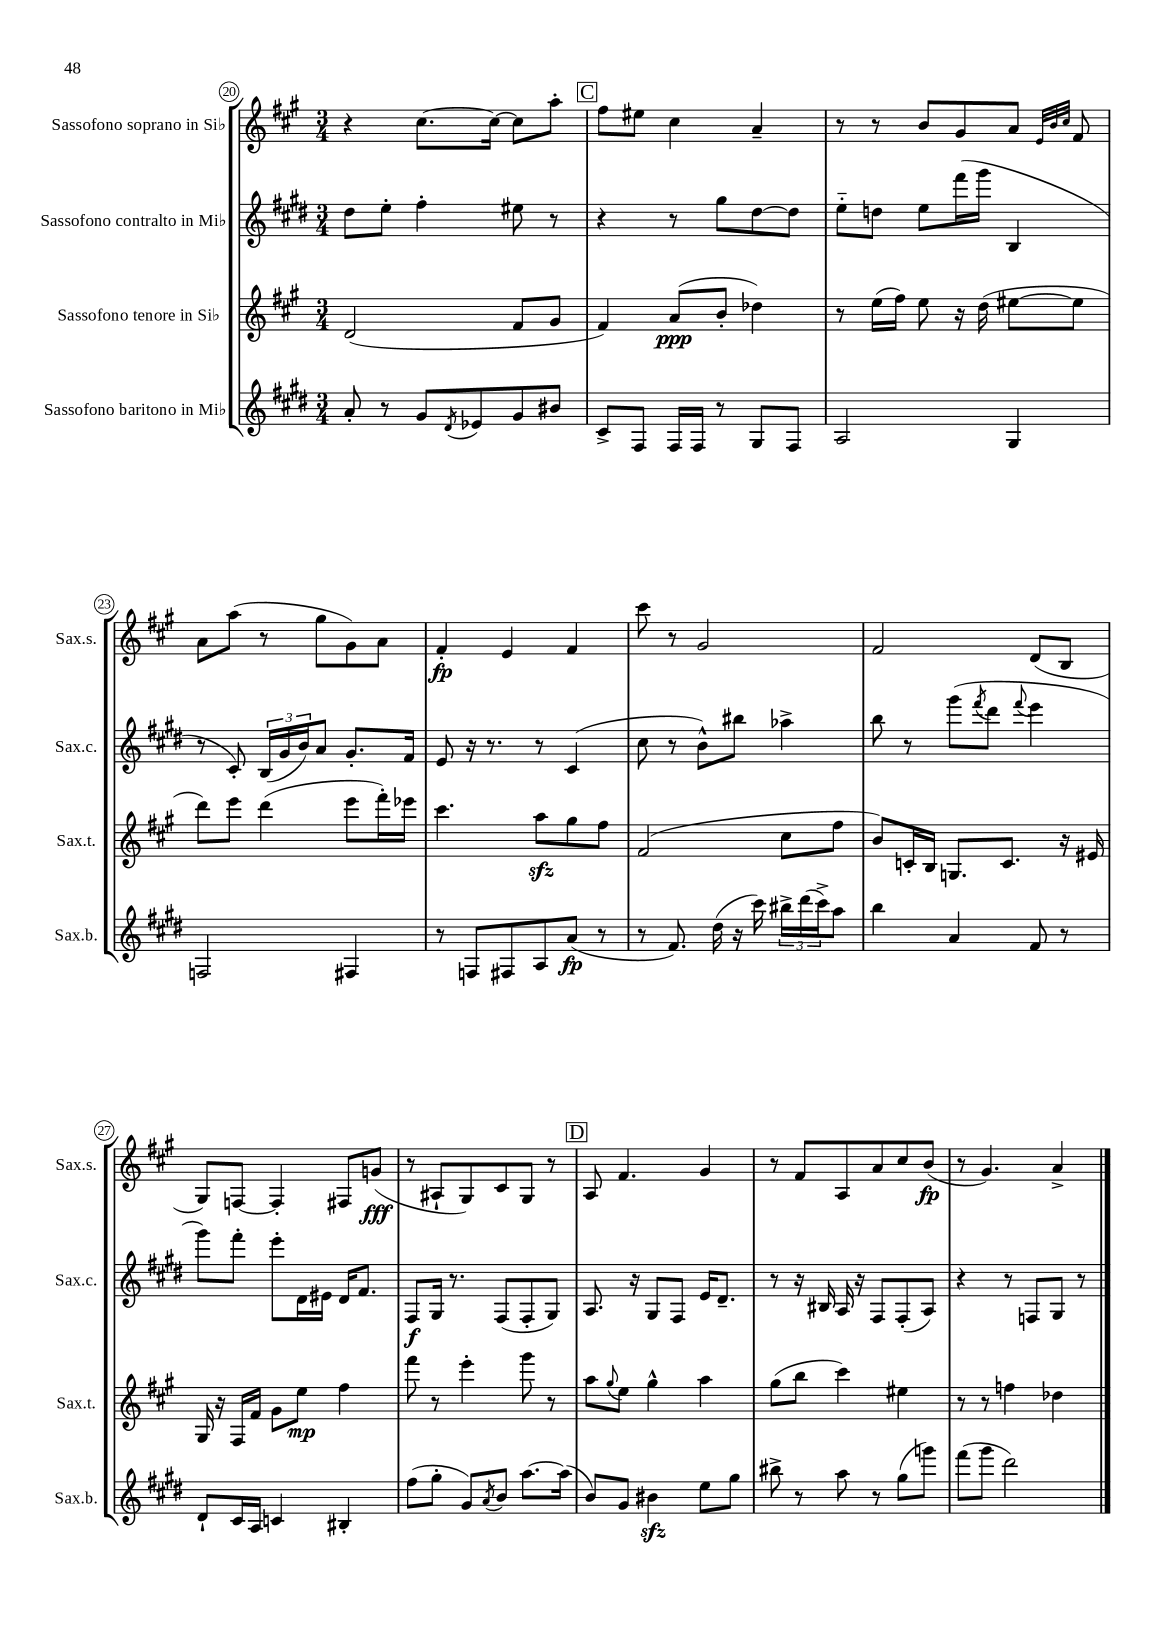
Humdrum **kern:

**kern	**kern	**kern	**kern
*staff4	*staff3	*staff2	*staff1
*clefG2	*clefG2	*clefG2	*clefG2
*k[f#c#g#d#]	*k[f#c#g#]	*k[f#c#g#d#]	*k[f#c#g#]
*M3/4	*M3/4	*M3/4	*M3/4
8a'/	(2d/	8dd#\L	4r
8r	.	8ee'\J	.
8g#/L	.	4ff#'\	[8.cc#\L
8qd#/	.	.	.
8e-/	.	.	.
.	.	.	16cc#\_Jk
8g#/	8f#/L	8ee#\	8cc#\]L
8b#/J	8g#/J	8r	8aa'\J
=	=	=	=
8c#^/L	4f#/)	4r	8ff#\L
8F#/J	.	.	8ee#\J
16F#/LL	(8a/L	8r	4cc#\
16F#/JJ	.	.	.
8r	8b'/J	8gg#\L	.
8G#/L	4dd-\)	[8dd#\	4a~/
8F#/J	.	8dd#\]J	.
=	=	=	=
2A/	8r	8ee'~\L	8r
.	(16ee\LL	8dd\J	8r
.	16ff#\JJ)	.	.
.	8ee\	8ee\L	8b/L
.	16r	(16fff#\L	8g#/
.	(16dd\	16ggg#\JJ	.
4G#/	[8ee#\L	4B/	8a/J
.	.	.	32qqe/LLL
.	.	.	32qqb/
.	.	.	32qqcc#/JJJ
.	8ee#\]J	.	8f#/
=	=	=	=
2F/	8ddd\L)	8r	8a\L
.	8eee\J	8c#'/)	(8aa\J
.	(4ddd\	(24B/LL	8r
.	.	24g#/	.
.	.	24b/J)	.
.	.	8a/J	8gg#\L
4F#/	8eee\L	8.g#'/L	8g#\)
.	16fff#'\L)	.	8a\J
.	16eee-\JJ	16f#/Jk	.
=	=	=	=
8r	4.ccc#\	8e/	4f#'/
8F/L	.	16r	.
.	.	8.r	.
8F#/	.	.	4e/
8A/	8aa\L	8r	.
(8a/J	8gg#\	(4c#/	4f#/
8r	8ff#\J	.	.
=	=	=	=
8r	(2f#/	8cc#\	8ccc#\
8.f#/)	.	8r	8r
.	.	8b^^\L)	2g#/
(16dd#\	.	.	.
16r	.	8bb#\J	.
16ccc#\)	.	.	.
24bb#^\LL	8cc#\L	4aa-^\	.
(24ddd#\	.	.	.
24ccc#^\J)	.	.	.
8aa\J	8ff#\J	.	.
=	=	=	=
4bb\	8b/L)	8bb\	2f#/
.	16c'/L	8r	.
.	16B/JJ	.	.
4a/	8.G/L	(8ggg#\L	.
.	.	8qfff#/	.
.	.	8ddd#\J	.
.	8.c/J	.	.
.	.	8qqfff#/	.
8f#/	.	4eee\	(8d/L
8r	16r	.	8B/J
.	16e#/	.	.
=	=	=	=
8d#`/L	16G#/	8ggg#\L)	8G#/L)
.	16r	.	.
16c#/L	16F#/LL	8fff#'\J	[8F/J
16A/JJ	16f#/JJ	.	.
4c/	8g#\L	8eee'\L	4F'/]
.	8ee\J	16d#\L	.
.	.	16e#\JJ	.
4B#'/	4ff#\	16d#/LK	8F#/L
.	.	8.f#/J	.
.	.	.	(8g/J
=	=	=	=
(8ff#\L	8fff#\	8F#/L	8r
8gg#'\J	8r	16G#/Jk	8A#`/L
.	.	8.r	.
8g#/L)	4eee'\	.	8G#/)
8qa/	.	.	.
8b/J	.	(8F#/L	8c#/
[8.aa\L	8ggg#\	8F#'/	8G#/J
.	8r	8G#/J)	8r
(16aa\]Jk	.	.	.
=	=	=	=
8b/L)	8aa\L	8.A/	8A/
.	8qqgg#/	.	.
8g#/J	8ee\J	.	4.f#/
.	.	16r	.
4b#\	4gg#^^\	8G#/L	.
.	.	8F#/J	.
8ee\L	4aa\	16e/LK	4g#/
.	.	8.d#~/J	.
8gg#\J	.	.	.
=	=	=	=
8bb#^\	(8gg#\L	8r	8r
8r	8bb\J	16r	8f#/L
.	.	16B#/	.
8aa\	4ccc#\)	16A/	8A/
.	.	16r	.
8r	.	8F#/L	8a/
(8gg#\L	4ee#\	(8F#'/	8cc#/
8ggg\J)	.	8A/J)	(8b/J
=	=	=	=
(8fff#\L	8r	4r	8r
8ggg#\J	8r	.	4.g#/)
2ddd#\)	4ff\	8r	.
.	.	8F/L	.
.	4dd-\	8G#/J	4a^/
.	.	8r	.
==	==	==	==
*-	*-	*-	*-
